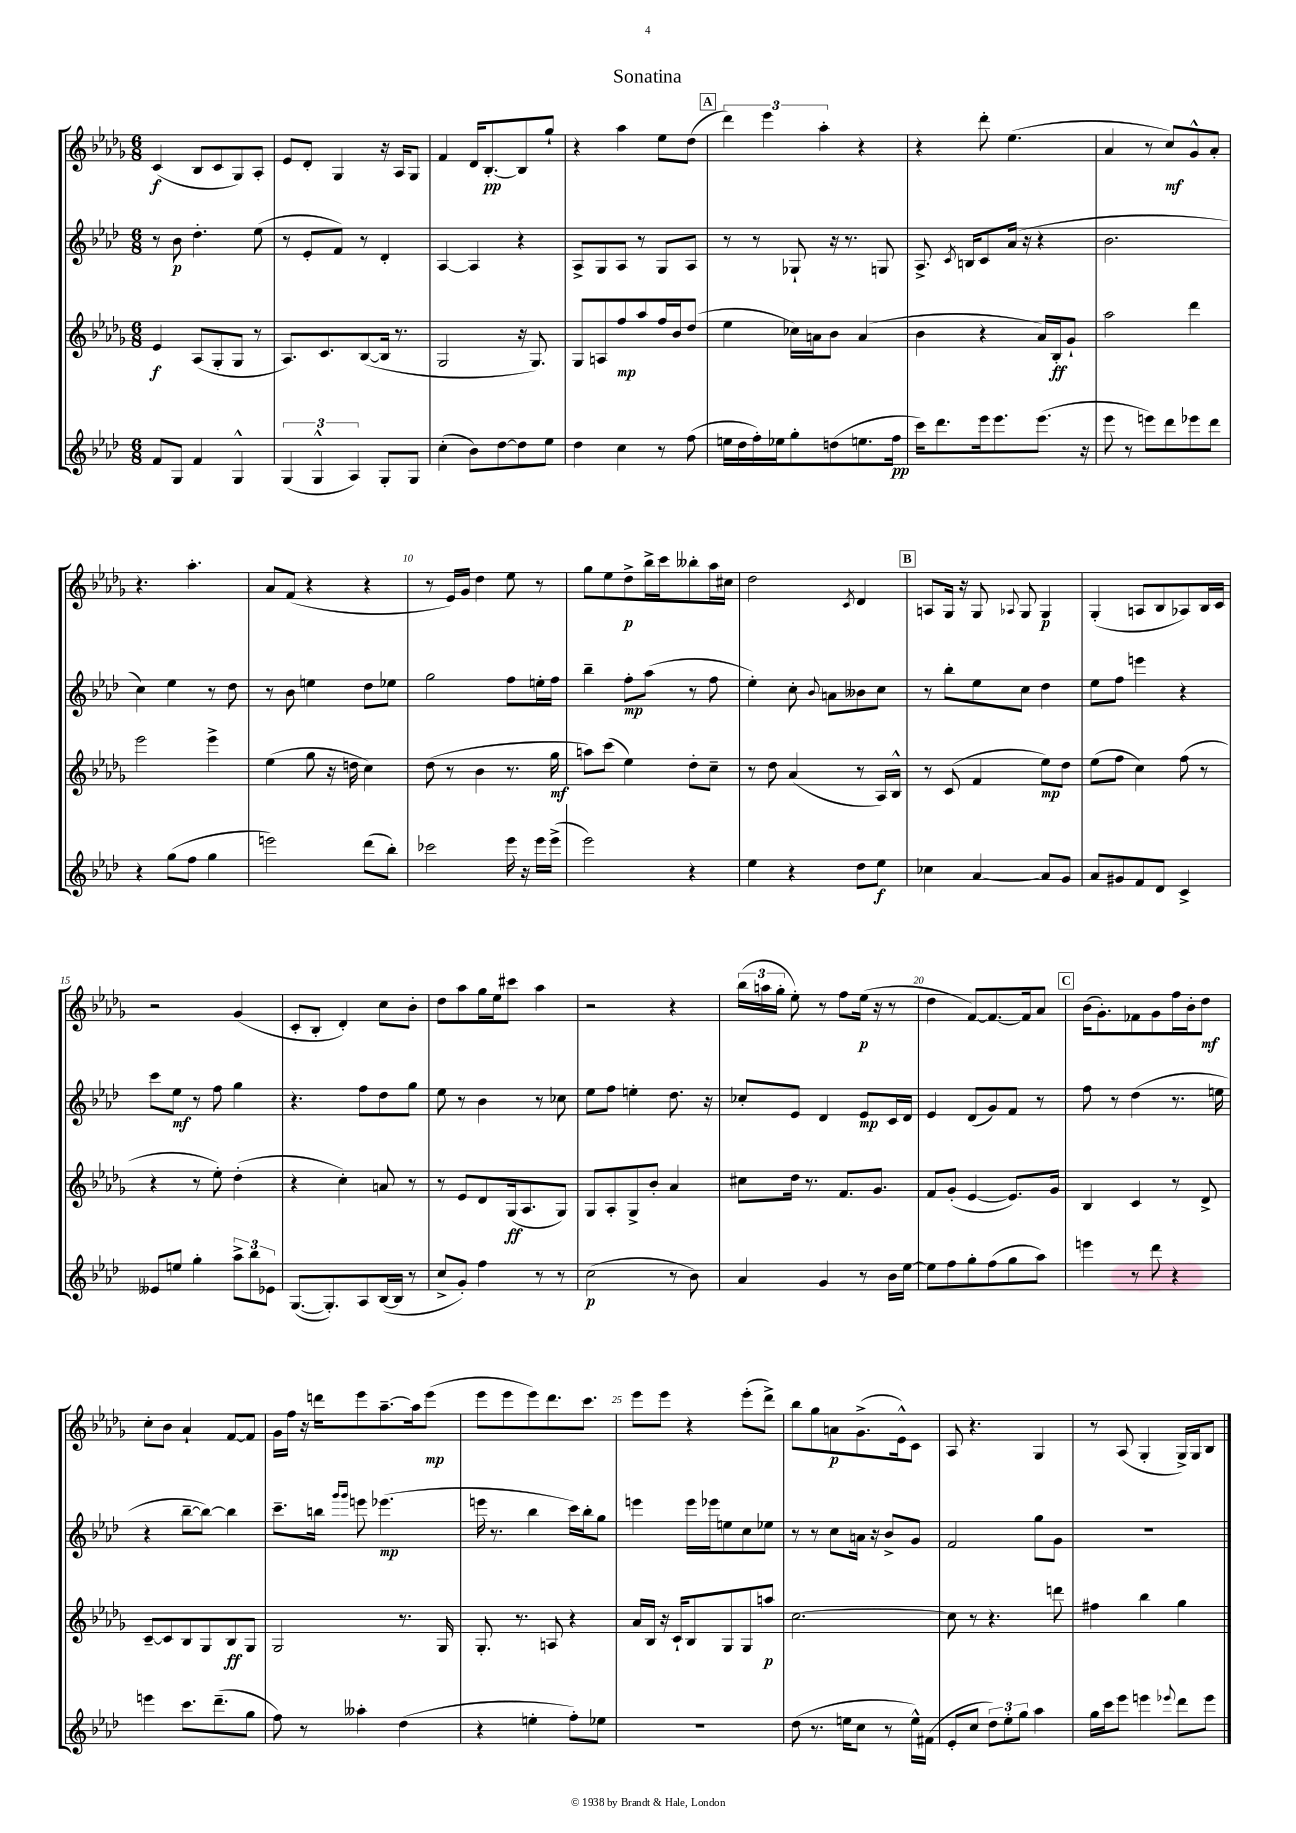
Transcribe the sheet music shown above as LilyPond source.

\header { title = "Sonatina" }
<<
\new StaffGroup <<
\new Staff = "s0" {
    \clef treble \key des \major \numericTimeSignature \time 6/8
    \autoBeamOff c'4\f( bes8[ c'8 ges8) aes8]-. |
    ees'8[ des'8]-. ges4 r16 aes16[ ges8] |
    f'4 des'16[ bes8.~-.\pp bes8 ges''8]-! |
    r4 aes''4 ees''8[ des''8]( |
    \mark \markup { \box "A" } \tuplet 3/2 { des'''4) ees'''4 aes''4-. } r4 |
    r4 des'''8-. ees''4.( |
    aes'4 r8 c''8[\mf) ges'8-^ aes'8]-. |
    r4. aes''4.-. |
    aes'8[ f'8]( r4 r4 |
    r8 ees'16[) ges'16] des''4 ees''8 r8 |
    ges''8[ ees''8 des''8->\p bes''16-> c'''16 beses''8-. aes''16 cis''16] |
    des''2 \acciaccatura { c'8 } des'4 |
    \mark \markup { \box "B" } a8[ ges16] r16 ges8 \appoggiatura { aes8 } ges8 ges4\p |
    ges4-.( a8[ bes8 aes8) bes16 c'16] |
    r2 ges'4( |
    c'8[-. bes8]-. des'4-.) c''8[ bes'8]-. |
    des''8[ aes''8 ges''16 ees''16 cis'''8] aes''4 |
    r2 r4 |
    \tuplet 3/2 { bes''16[( a''16 ges''16]-. } ees''8-.) r8 f''8[ ees''16]\p( r16 r8 |
    des''4 f'8[~) f'8.~ f'16 aes'8] |
    \mark \markup { \box "C" } bes'16[( ges'8.-.) fes'8 ges'8 f''16 bes'16-. des''8]\mf |
    c''8[-. bes'8] aes'4-! f'8[~ f'8] |
    ges'16[ f''16] r16 d'''16[ ees'''8 aes''8.~-- aes''16 ees'''8]\mp( |
    ees'''8[ ees'''8 ees'''8) des'''8. c'''8.] |
    ees'''8[ ees'''8] r4 ees'''8[-.( des'''8]->) |
    bes''8[ ges''8 a'8\p ges'8.->( ees'16-^) c'8] |
    aes8 r4. ges4 |
    r8 aes8( ges4-. ges16[->) ges16 bes8] \bar "|." |
}
\new Staff = "s1" {
    \clef treble \key aes \major \numericTimeSignature \time 6/8
    \autoBeamOff r8 bes'8\p des''4.-. ees''8( |
    r8 ees'8[-. f'8]) r8 des'4-. |
    aes4~ aes4 r4 |
    aes8[-> g8 aes8] r8 g8[ aes8] |
    \mark \markup { \box "A" } r8 r8 ges8-! r16 r8. g8 |
    aes8.-> \acciaccatura { c'8 } b16[ c'8 aes'16]( r16 r4 |
    bes'2. |
    c''4) ees''4 r8 des''8 |
    r8 bes'8 e''4 des''8[ ees''8] |
    g''2 f''8[ e''16-. f''16] |
    bes''4-- f''8[-.\mp aes''8]( r8 f''8 |
    ees''4-.) c''8-. \appoggiatura { bes'8 } a'8[ beses'8 c''8] |
    \mark \markup { \box "B" } r8 bes''8[-. ees''8 c''8] des''4 |
    ees''8[ f''8] e'''4 r4 |
    c'''8[ ees''8]\mf r8 f''8 g''4 |
    r4. f''8[ des''8 g''8] |
    ees''8 r8 bes'4 r8 ces''8 |
    ees''8[ f''8] e''4-. des''8. r16 |
    ces''8[-. ees'8] des'4 ees'8[\mp c'16 des'16] |
    ees'4 des'8[( g'8) f'8] r8 |
    \mark \markup { \box "C" } f''8 r8 des''4( r8. e''16 |
    r4 bes''8[~-- bes''8]~) bes''4 |
    c'''8.[-- b''16] \grace { g'''16[ g'''16] } e'''8 ees'''4.\mp( |
    e'''16 r8. bes''4 c'''16[) bes''16-. g''8] |
    e'''4 e'''16[ ees'''16 e''8 c''8 ees''8] |
    r8 r8 c''8[ a'16] r16 bes'8[-> g'8] |
    f'2 g''8[ g'8] |
    R2. \bar "|." |
}
\new Staff = "s2" {
    \clef treble \key des \major \numericTimeSignature \time 6/8
    \autoBeamOff ees'4\f aes8[( ges8-. ges8] r8 |
    aes8.[) c'8. bes8~( bes16] r8. |
    ges2 r16 ges8.) |
    ges8[ a8 f''8\mp aes''8 f''16 bes'16 des''8]( |
    \mark \markup { \box "A" } ees''4 ces''16[) a'16 bes'8] a'4( |
    bes'4 r4 aes'16[) bes16-.\ff ges'8]-! |
    aes''2 des'''4 |
    ees'''2 ees'''4-> |
    ees''4( ges''8 r16 d''16 c''4) |
    des''8( r8 bes'4 r8. ges''16\mf |
    a''8[) c'''8]( ees''4) des''8[-. c''8]-- |
    r8 des''8 aes'4( r8 aes16[) bes16]-^ |
    \mark \markup { \box "B" } r8 c'8( f'4 ees''8[\mp) des''8] |
    ees''8[( f''8] c''4) f''8( r8 |
    r4 r8 ees''8-.) des''4-.( |
    r4 c''4-.) a'8 r8 |
    r8 ees'8[ des'8 ges16\ff( aes8. ges8]) |
    ges8[ aes8-. ges8-> bes'8]-. aes'4 |
    cis''8[ des''16] r8. f'8.[ ges'8.] |
    f'8[ ges'8]-.( ees'4~ ees'8.[) ges'16] |
    \mark \markup { \box "C" } bes4 c'4 r8 des'8-> |
    c'8[~-- c'8 bes8 ges8 bes8\ff ges8] |
    ges2 r8. ges16 |
    ges8.-. r8. a8 r4 |
    aes'16[ bes16] r16 c'16[-! bes8 ges8 ges8 a''8]\p |
    c''2.~ |
    c''8 r8 r4. d'''8 |
    fis''4 bes''4 ges''4 \bar "|." |
}
\new Staff = "s3" {
    \clef treble \key aes \major \numericTimeSignature \time 6/8
    \autoBeamOff f'8[ g8] f'4 g4-^ |
    \tuplet 3/2 { g4( g4-^ aes4) } g8[-. g8] |
    c''4-.( bes'8[) des''8~ des''8 ees''8] |
    des''4 c''4 r8 f''8( |
    \mark \markup { \box "A" } e''16[ des''16 f''16-.) ees''16 g''8-. d''8( e''8. f''16]\pp |
    c'''16[) des'''8. ees'''16 ees'''8. ees'''8.]( r16 |
    ees'''8 r8 e'''8[) des'''8 ees'''8 des'''8] |
    r4 g''8[( f''8] g''4 |
    e'''2) des'''8[( bes''8]-.) |
    ces'''2 ees'''16 r16 ees'''16[ ees'''16]->( |
    ees'''2) r4 |
    ees''4 r4 des''8[ ees''8]\f |
    \mark \markup { \box "B" } ces''4 aes'4~ aes'8[ g'8] |
    aes'8[ gis'8 f'8 des'8] c'4-> |
    eeses'8[ e''8] g''4-. \tuplet 3/2 { aes''8[-> bes''8 ees'8] } |
    g8.[~( g8.-.) aes8 bes16~( bes16] r8 |
    c''8[-> g'8]-.) f''4 r8 r8 |
    c''2\p( r8 bes'8) |
    aes'4 g'4 r8 bes'16[ ees''16]~ |
    ees''8[ f''8 g''8-. f''8( g''8 aes''8]) |
    \mark \markup { \box "C" } e'''4 r8 des'''8 r4 |
    e'''4 c'''8.[ des'''8.--( g''8] |
    f''8) r8 aeses''4-. des''4( |
    r4 e''4-. f''8[-.) ees''8] |
    R2. |
    des''8( r8. e''16[ c''8] r8 e''16[-^) fis'16]( |
    ees'8[-. c''8] \tuplet 3/2 { des''8[) ees''8-. g''8] } aes''4 |
    g''16[ c'''16 ees'''8] e'''4 \appoggiatura { ees'''8 } des'''8[ ees'''8] \bar "|." |
}
>>
>>
\layout { \context { \Score \override BarNumber.break-visibility = ##(#f #t #t) barNumberVisibility = #(every-nth-bar-number-visible 5) } }
